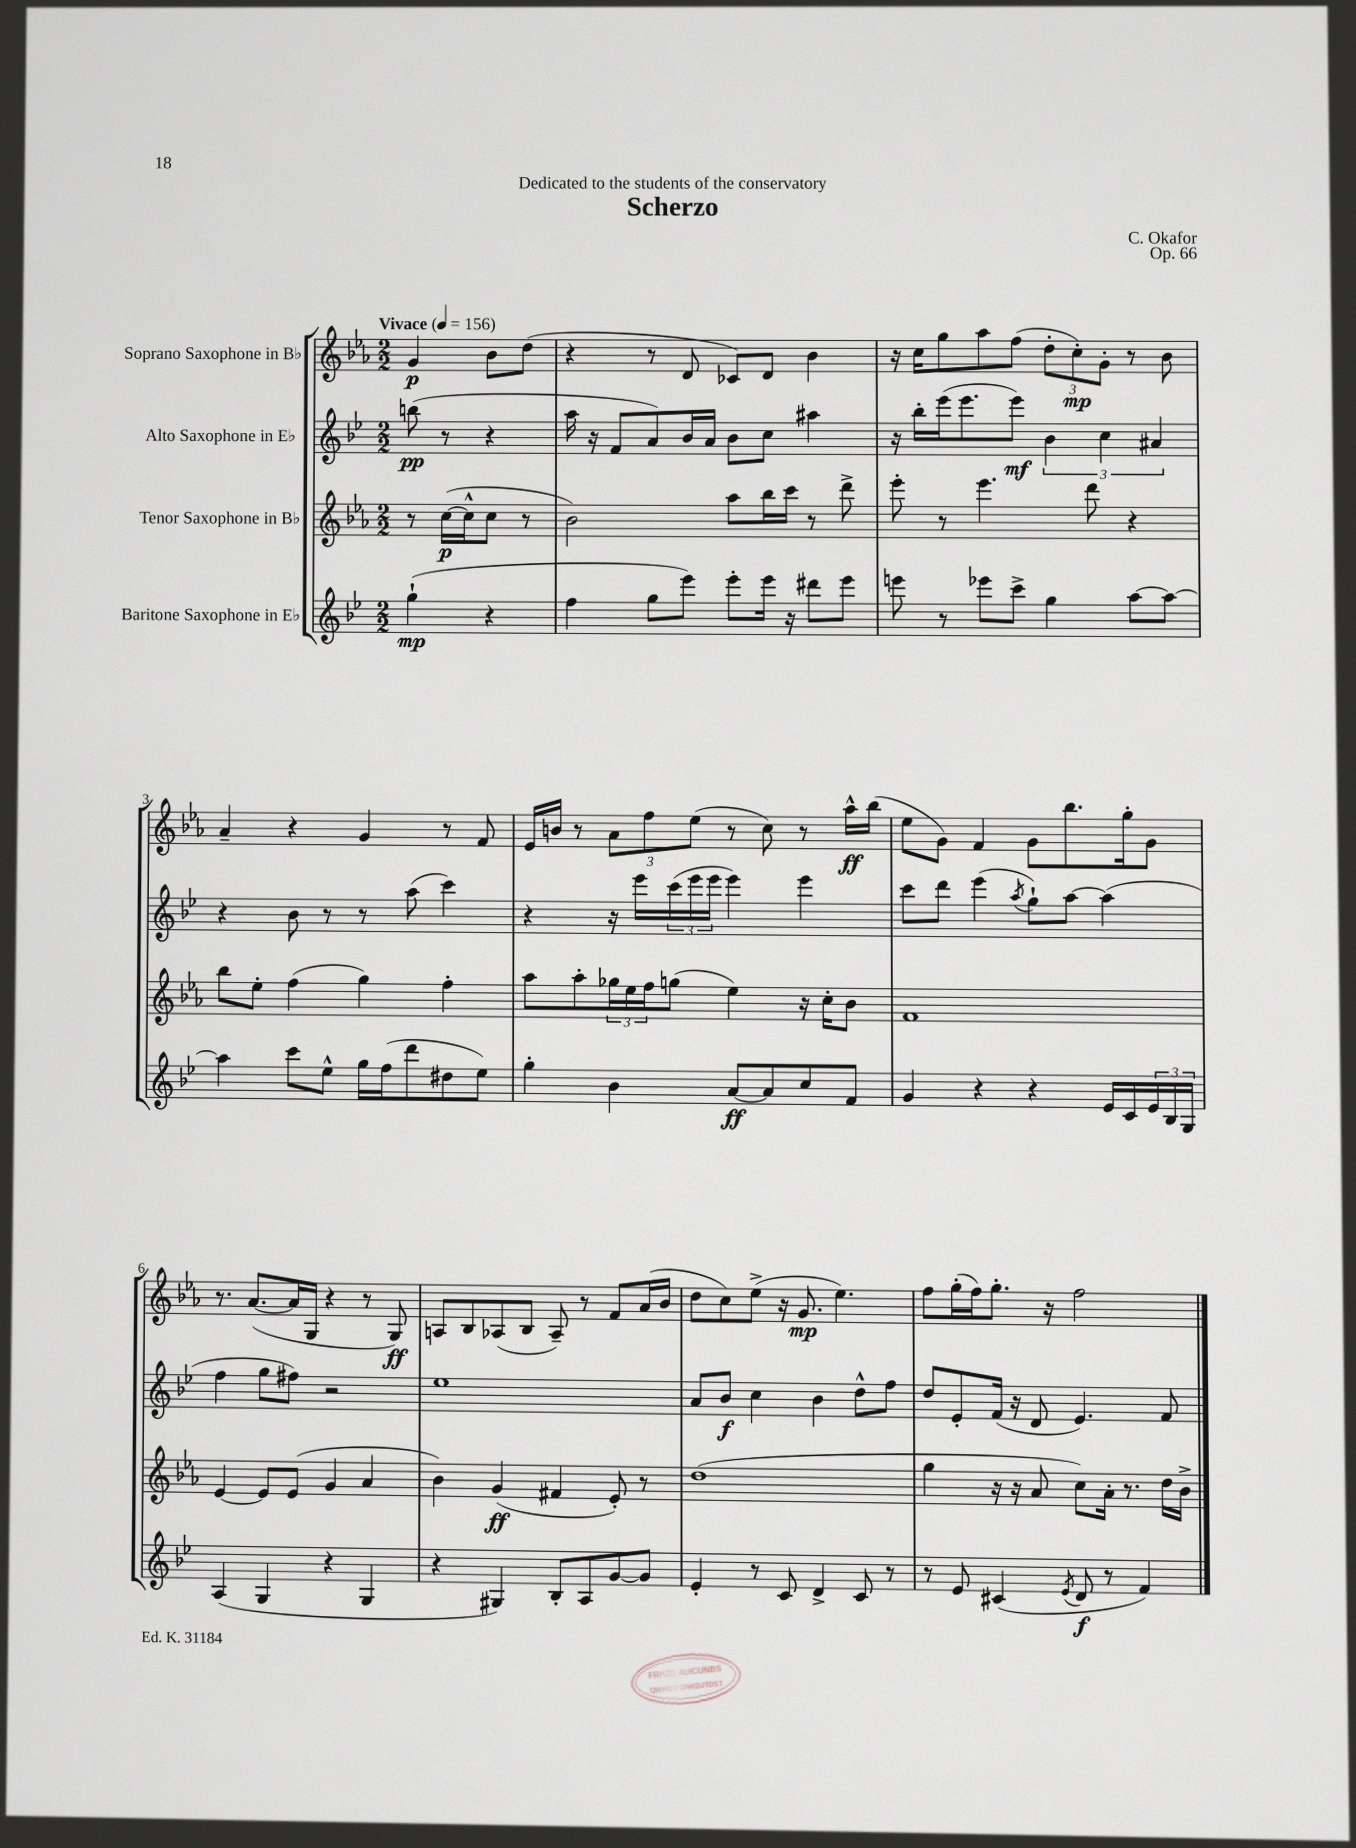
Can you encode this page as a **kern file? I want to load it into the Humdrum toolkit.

**kern	**kern	**kern	**kern
*staff4	*staff3	*staff2	*staff1
*clefG2	*clefG2	*clefG2	*clefG2
*k[b-e-]	*k[b-e-a-]	*k[b-e-]	*k[b-e-a-]
*M2/2	*M2/2	*M2/2	*M2/2
*MM156	*MM156	*MM156	*MM156
(4gg`\	8r	(8bb\	4g/
.	([16cc\LL	8r	.
.	16cc^^\]J	.	.
4r	8cc\J	4r	8b-\L
.	8r	.	(8dd\J
=	=	=	=
4ff\	2b-\)	16aa\	4r
.	.	16r	.
.	.	8f/L	.
8gg\L	.	8a/)	8r
8eee-\J)	.	16b-/L	8d/
.	.	16a/JJ	.
8eee-'\L	8aa-\L	8b-\L	8c-/L)
16eee-\Jk	16bb-\L	8cc\J	8d/J
16r	16ccc\JJ	.	.
8ddd#\L	8r	4aa#\	4b-\
8eee-\J	8ddd^\	.	.
=	=	=	=
8eee\	8eee-'\	16r	16r
.	.	16bb-'\LL	16cc\LK
8r	8r	(16eee-\J	8gg\
.	.	8.eee-\	.
8eee-\L	4.eee-\	.	8aa-\
8ccc^\J	.	8eee-\J)	(8ff\J
4gg\	.	6b-\	12dd'\L
.	.	.	12cc'\)
.	8ddd\	.	.
.	.	6cc\	12g'\J
[8aa\L	4r	.	8r
.	.	6a#/	.
8aa\_J	.	.	8b-\
=	=	=	=
4aa\]	8bb-\L	4r	4a-~/
.	8ee-'\J	.	.
8ccc\L	(4ff\	8b-\	4r
8ee-^^\J	.	8r	.
16gg\LL	4gg\)	8r	4g/
(16ff\J	.	.	.
8ddd\	.	(8aa\	.
8dd#\	4ff'\	4ccc\)	8r
8ee-\J)	.	.	8f/
=	=	=	=
4gg'\	8aa-\L	4r	16e-/LL
.	.	.	16b/JJ
.	8aa-'\	.	8r
4b-\	24gg-\L	16r	12a-\L
.	24ee-\	.	.
.	.	16eee-\LL	.
.	24ff\J	.	12ff\
.	(8gg\J	(24ccc\	.
.	.	24eee-\	(12ee-\J
.	.	24eee-\JJ	.
[8a/L	4ee-\)	4eee-\)	8r
8a/]	.	.	8cc\)
8cc/	16r	4eee-\	8r
.	16cc'\LK	.	.
8f/J	8b-\J	.	16aa-^^\LL
.	.	.	(16bb-\JJ
=	=	=	=
4g/	1f	8ccc\L	8ee-\L
.	.	8ddd\J	8g\J)
4r	.	(4eee-\	4f/
.	.	8qaa/	.
4r	.	8gg`\L)	8g\L
.	.	[8aa\J	8.bb-\
16e-/LL	.	(4aa\]	.
16c/	.	.	16gg'\k
24e-/	.	.	8g\J
24B-/	.	.	.
24G/JJ	.	.	.
=	=	=	=
(4A/	[4e-/	4ff\	8.r
.	.	.	([8.a-/L
4G/	8e-/]L	8gg\L	.
.	(8e-/J	8ff#\J)	16a-/]L
.	.	.	16G/JJ
4r	4g/	2r	4r
4G/	4a-/	.	8r
.	.	.	8G/)
=	=	=	=
4r	4b-\)	1ee-	8A/L
.	.	.	8B-/
4G#/)	(4g/	.	(8A-/
.	.	.	8B-/J
8B-'/L	4f#/	.	8A-~/)
8A/	.	.	8r
[8g/	8e-'/)	.	8f/L
8g/]J	8r	.	(16a-/L
.	.	.	16b-/JJ
=	=	=	=
4e-'/	(1dd	8a/L	8dd\L
.	.	8b-/J	8cc\)
8r	.	4cc\	(8ee-^\J
8c/	.	.	16r
.	.	.	8.g/
4d^/	.	4b-\	.
.	.	.	4.ee-\)
8c/	.	8dd^^\L	.
8r	.	8ff\J	.
=	=	=	=
8r	4gg\	8dd/L	8ff\L
8e-/	.	8e-'/	(16gg'\L
.	.	.	16ff\J)
(4c#/	16r	(16f/Jk	8.gg'\J
.	16r	16r	.
.	8a-/	8d/	.
.	.	.	16r
8qe-/	.	.	.
8d/	8cc\L)	4.e-/)	2ff\
8r	16a-'\Jk	.	.
.	8.r	.	.
4f/)	.	.	.
.	16dd\LL	8f/	.
.	16b-^\JJ	.	.
==	==	==	==
*-	*-	*-	*-
